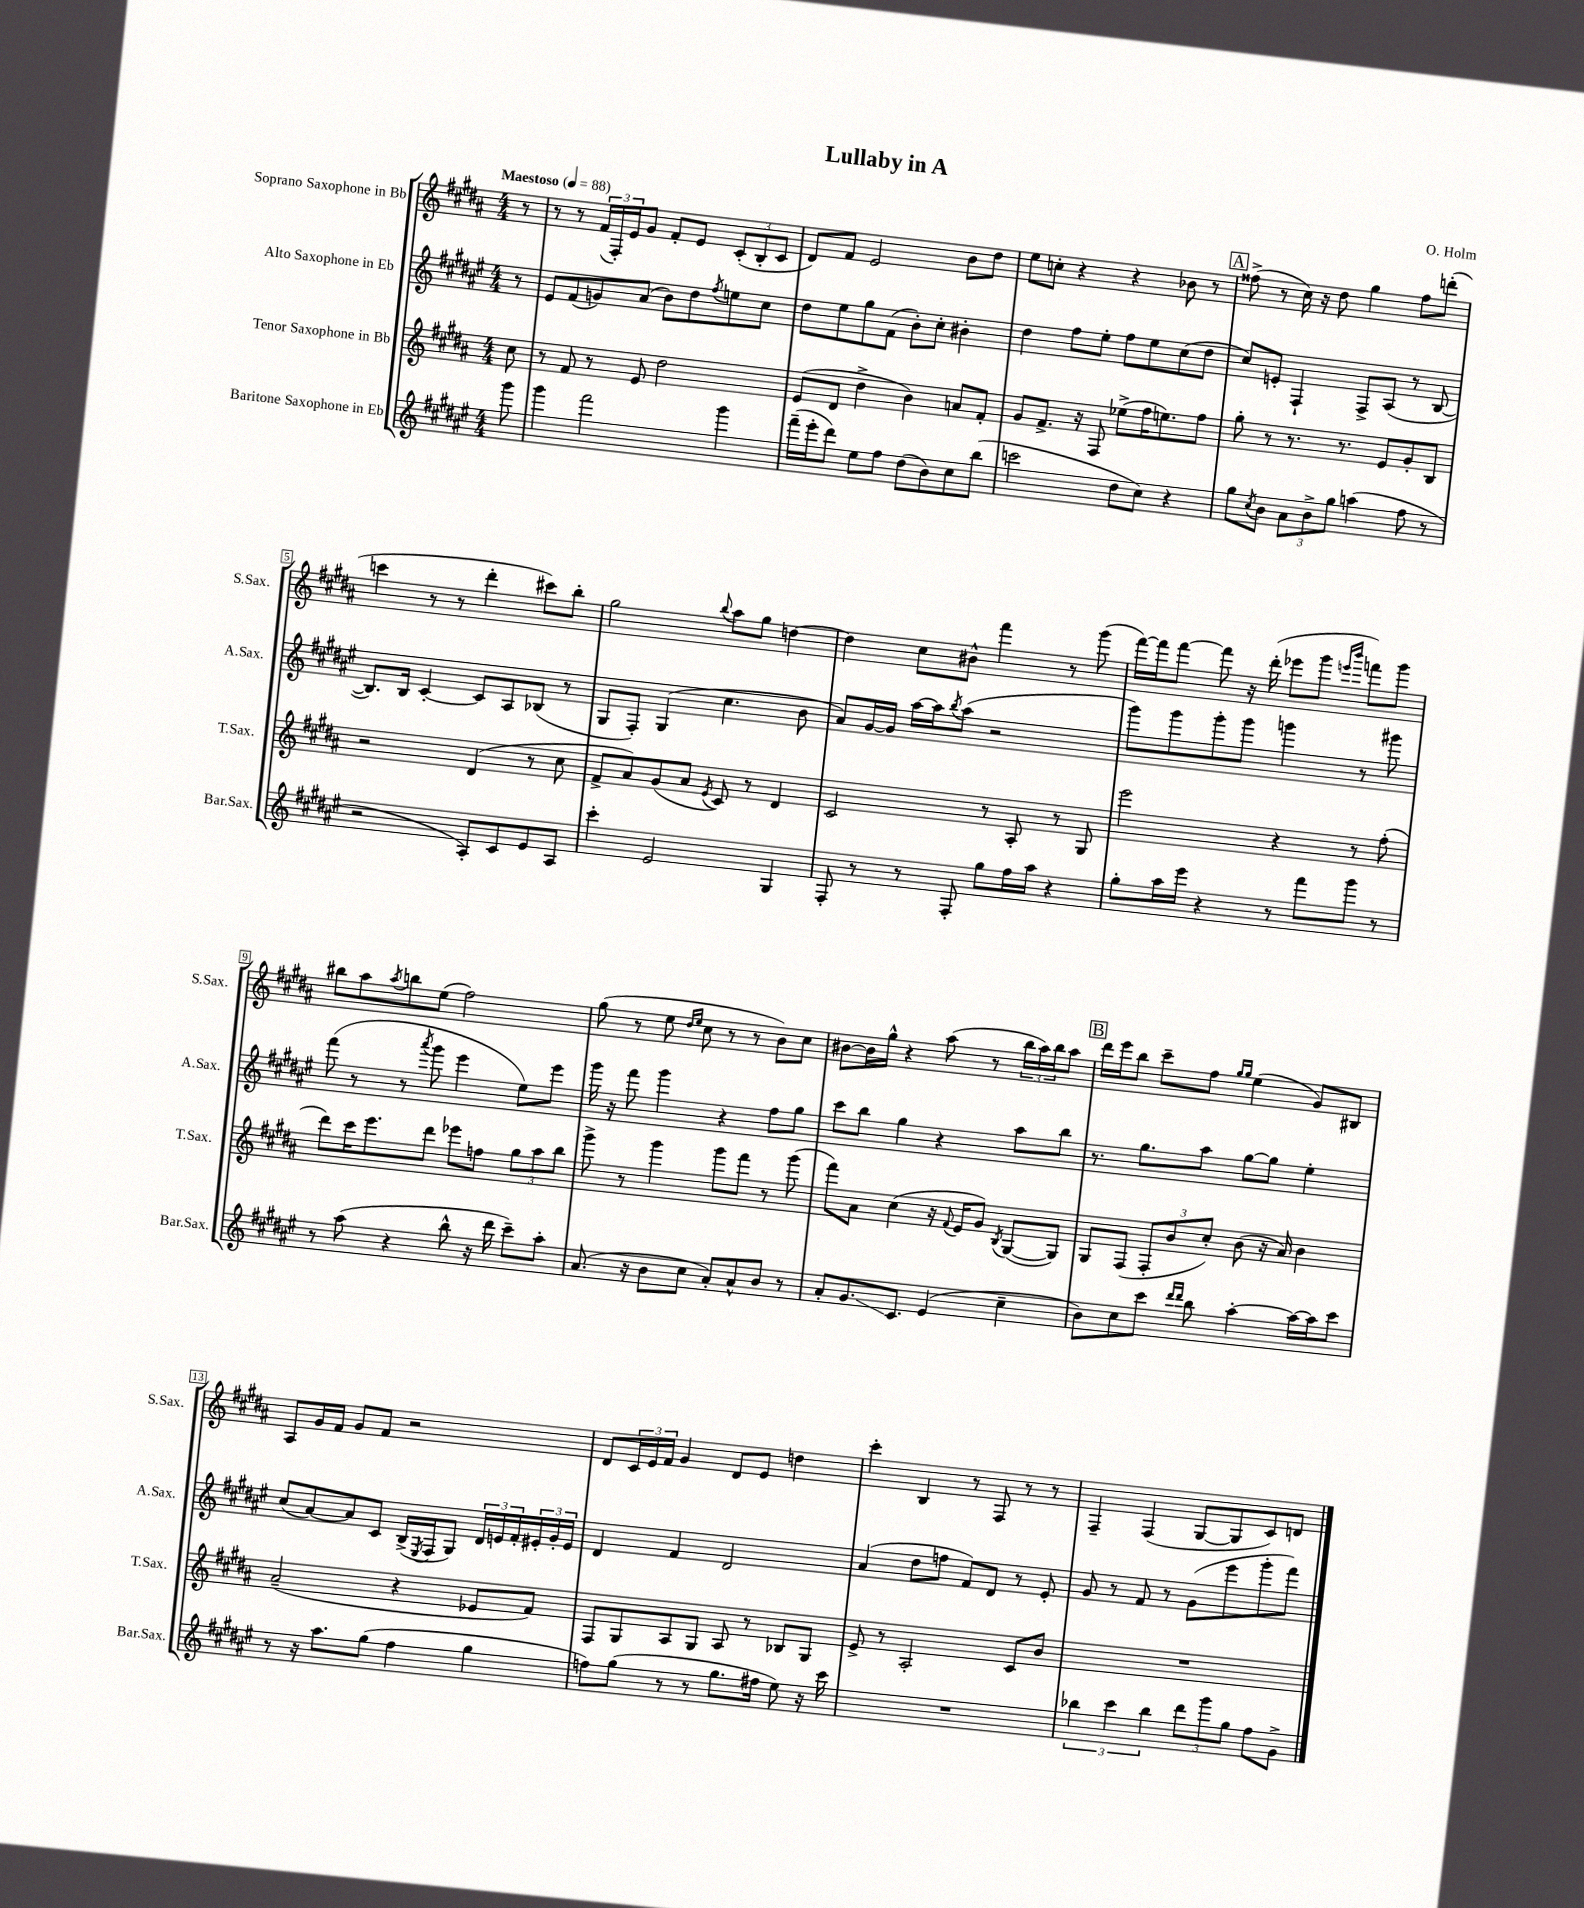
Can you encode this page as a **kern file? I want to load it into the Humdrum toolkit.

**kern	**kern	**kern	**kern
*staff4	*staff3	*staff2	*staff1
*clefG2	*clefG2	*clefG2	*clefG2
*k[f#c#g#d#a#e#]	*k[f#c#g#d#a#]	*k[f#c#g#d#a#e#]	*k[f#c#g#d#a#]
*M4/4	*M4/4	*M4/4	*M4/4
*MM88	*MM88	*MM88	*MM88
8ggg#	8cc#	8r	8r
=	=	=	=
4ggg#	8r	8e#	8r
.	8f#	(8f#	8r
2fff#	8r	8g)	(24f#
.	.	.	24F#')
.	.	.	24e
.	8e	(8a#	8g#
.	2dd#	8b)	8f#'
.	.	8dd#	8e
.	.	8qff#	.
4ggg#	.	8ee	(12c#'
.	.	.	12B'
.	.	8cc#	.
.	.	.	12c#
=	=	=	=
(16fff#~	(8e	8dd#	8d#)
16eee#'	.	.	.
8ddd#)	8d#	8ee#	8f#
8ee#	4dd#^	8gg#	2e
8ff#	.	(8f#	.
(8dd#	4b)	8b')	.
8b)	.	8cc#'	.
8cc#	8a	4b#'	8b
(8bb	8f#'	.	8dd#
=	=	=	=
2ccc	8g#	4dd#	8ee
.	8.f#^	.	8cc'
.	.	8ff#	4r
.	16r	.	.
.	8F#	8ee#'	.
8dd#	(8ee-^	8ff#	4r
8cc#)	16ff#	8ee#	.
.	8.ee)	.	.
4r	.	(8cc#	8b-
.	8ff#	8dd#	8r
=	=	=	=
8gg#	8gg#'	8cc#)	(8ff##^
8qcc#	.	.	.
8b	8r	8e'	8r
12a#	8.r	4F#`	16cc#)
.	.	.	16r
12b^	.	.	.
.	.	.	8dd#
12gg#	.	.	.
.	8.r	.	.
(4aa	.	8F#^	4gg#
.	8e	(8A#	.
8ff#	8g#'	8r	8ff##
8r	8B	[8B	(8ddd'
=	=	=	=
2r	2r	8.B])	4ccc
.	.	16B	.
.	.	[4c#'	8r
.	.	.	8r
8A#')	(4d#	8c#]	4ddd#'
8c#	.	8A#	.
8e#	8r	(8B-	8ccc#)
8A#	8cc#	8r	8bb'
=	=	=	=
4ccc#'	8f#^	8G#	2gg#
.	8a#)	8F#')	.
2e#	(8g#	(4G#	.
.	8a#	.	.
.	8qe	.	8qqbb
.	8c#)	4.cc#	8aa#
.	8r	.	8gg#
4G#	4d#	.	[4dd
.	.	8b	.
=	=	=	=
8F#'	2c#	8a#)	4dd]
8r	.	[16g#	.
.	.	16g#]	.
8r	.	[16aa#	8cc#
.	.	16aa#]	.
.	.	8qbb	.
8F#'	.	(8aa#	8b#^^
8gg#	8r	2r	4fff#
16ff#	8A#'	.	.
16aa#	.	.	.
4r	8r	.	8r
.	8G#	.	(8ggg#
=	=	=	=
8gg#'	2eee	8ggg#)	[16fff#)
.	.	.	16fff#]
16aa#	.	8ggg#	[8fff#
16eee#	.	.	.
4r	.	8ggg#'	8fff#]
.	.	8ggg#	16r
.	.	.	(16ddd#'
8r	4r	4ggg	8eee-
8fff#	.	.	8ggg#
.	.	.	16qqeee
.	.	.	16qqbbb
8ggg#	8r	8r	8fff)
8r	(8ff#'	8ggg#	8ggg#
=	=	=	=
8r	8ddd#)	(8fff#	8bb#
(8aa#	16ccc#	8r	8aa#
.	8.eee	.	.
.	.	.	8qaa#
4r	.	8r	8bb
.	.	8qaaa#	.
.	8ddd#	8ggg#	(8ee
8bb^^	8eee-	4eee#	2ff#)
16r	8ff	.	.
16ddd#	.	.	.
8ccc#~)	12gg#	8ee#)	.
.	12aa#	.	.
8aa#'	.	8eee#	.
.	12bb	.	.
=	=	=	=
(8.a#	8ggg#^	16ggg#	(8gg#
.	.	16r	.
.	8r	8fff#	8r
16r	.	.	.
8b	4ggg#	4ggg#	8ee
.	.	.	16qqdd#
.	.	.	16qqee
8cc#	.	.	8cc#
8a#')	8ggg#	4r	8r
8a#^^	8fff#	.	8r
8b	8r	8ff#	8b)
8r	(8ggg#	8gg#	8cc#
=	=	=	=
8a#'	8fff#)	8ccc#	[8b#
8.g#	8a#	8bb	16b#]
.	.	.	16gg#^^
.	(4cc#	4gg#	4r
8.c#	.	.	.
(4e#	16r	4r	(8aa#
.	8qqf#	.	.
.	16e	.	.
.	8g#)	.	8r
.	8qB	.	.
4cc#~	([8G#	8aa#	24bb
.	.	.	24aa#)
.	.	.	24bb
.	8G#])	8bb	8aa#
=	=	=	=
8b)	8G#	8.r	16ddd#
.	.	.	16eee
8cc#	(8F#	.	8bb
.	.	8.gg#	.
8ccc#	12F#'	.	8ccc#~
.	12b	.	.
16qqddd#	.	.	.
16qqddd#	.	.	.
8bb	.	8aa#	8ff#
.	12cc#')	.	.
.	.	.	16qqgg#
.	.	.	16qqgg#
[4aa#'	(8b	[8gg#	(4ee
.	16r	8gg#]	.
.	16a#)	.	.
16aa#_	4b	4ee#'	8g#)
16aa#]	.	.	.
8ccc#	.	.	8B#
=	=	=	=
8r	(2a#~	(8cc#	8A#
16r	.	[8a#)	16g#
8.aa#	.	.	16f#
.	.	8a#]	8g#
(8gg#	.	8c#	8f#
4ff#	4r	(16B^	2r
.	.	8qE#	.
.	.	16F#	.
.	.	8G#)	.
4gg#	8e-	24d#	.
.	.	24e	.
.	.	24f#'	.
.	8f#)	24e#'	.
.	.	24g#'	.
.	.	24e#	.
=	=	=	=
8ff)	8F#	4d#	8d#
(8gg#	8G#	.	24c#
.	.	.	24e
.	.	.	24f#
8r	8A#	4f#	4g#
8r	8G#	.	.
8.gg#	8A#	2d#	8d#
.	8r	.	8e
16ff#	.	.	.
8ee#)	8B-	.	4dd
16r	8G#	.	.
16ccc#	.	.	.
=	=	=	=
1r	8e^	(4a#	4ccc#'
.	8r	.	.
.	2A#'	8dd#	4B
.	.	8ff	.
.	.	8f#)	8r
.	.	8d#	8F#
.	8c#	8r	8r
.	8b	8e#'	8r
=	=	=	=
6bb-	1r	8g#	4F#~
.	.	8r	.
6ccc#	.	.	.
.	.	8f#	(4F#
6bb-	.	.	.
.	.	8r	.
12ddd#	.	(8g#	[8G#
12ggg#	.	.	.
.	.	8eee#	8G#]
12gg#	.	.	.
8ff#	.	8ggg#'	8c#)
8g#^	.	8fff#)	8d
==	==	==	==
*-	*-	*-	*-
